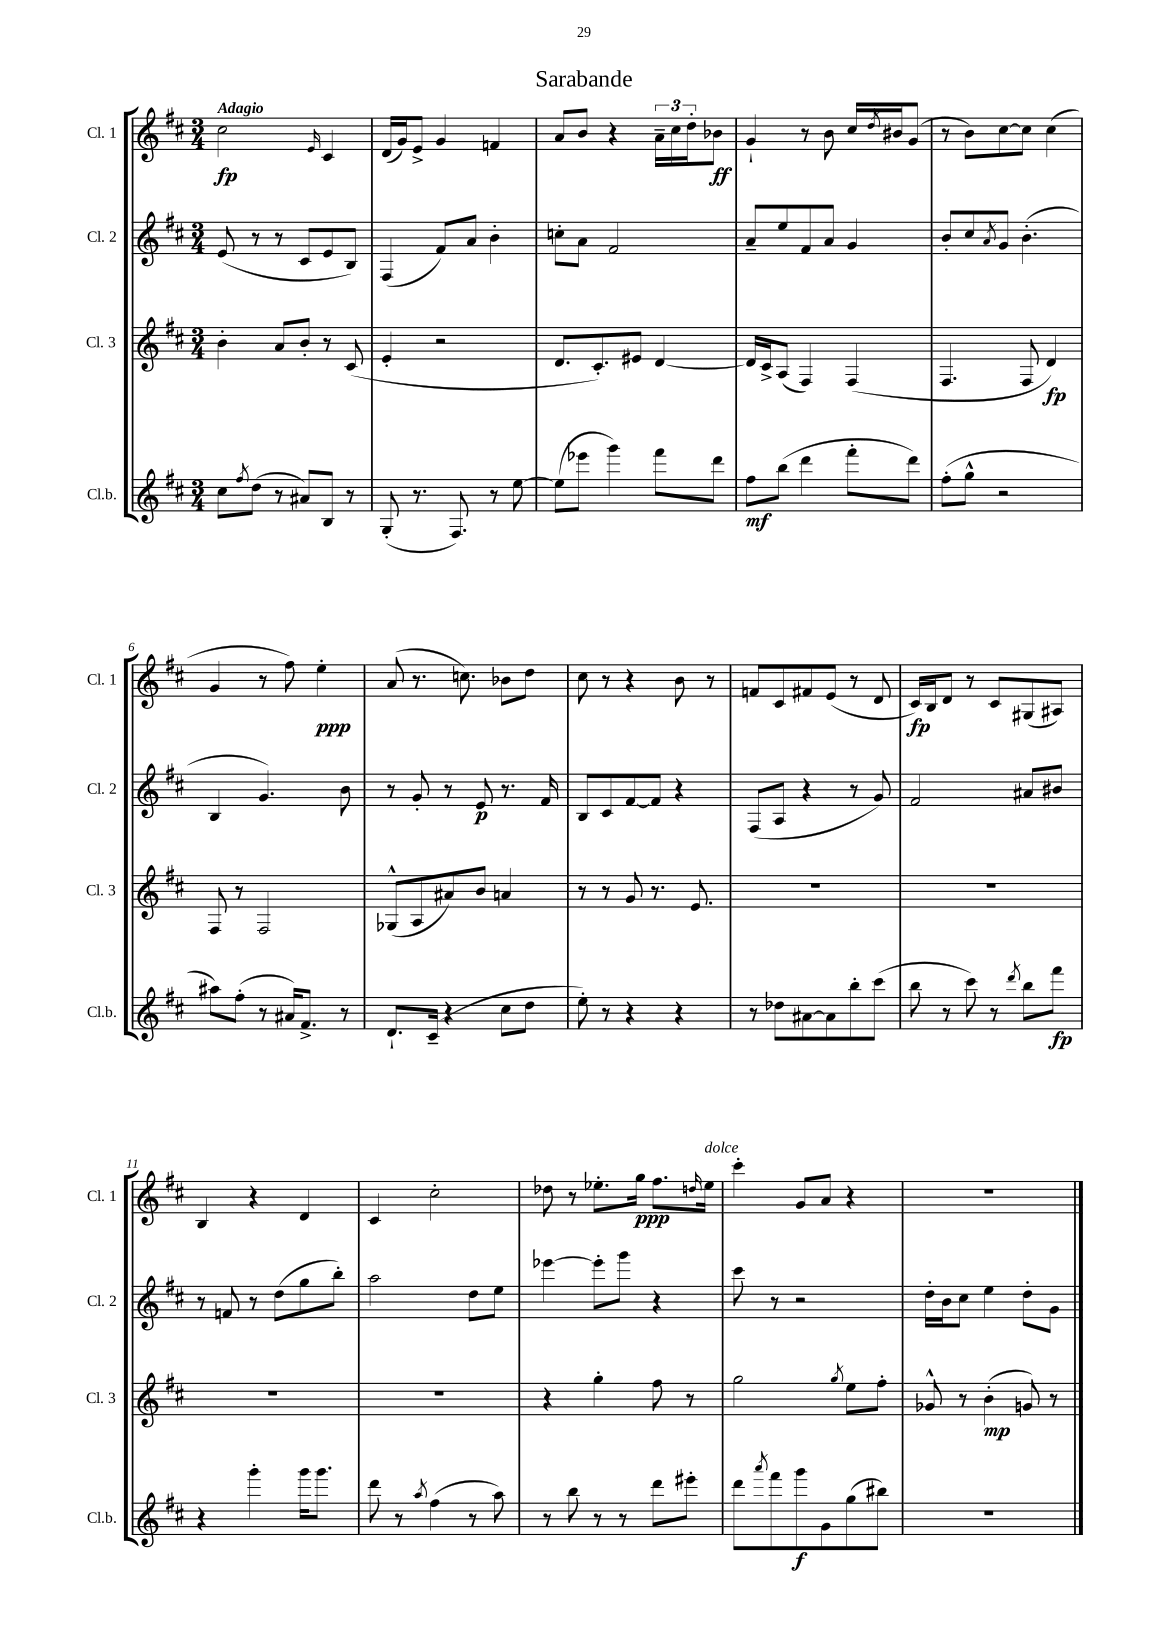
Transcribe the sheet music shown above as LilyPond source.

\header { title = "Sarabande" }
<<
\new StaffGroup <<
\new Staff = "s0" \with { instrumentName = "Cl. 1" shortInstrumentName = "Cl. 1" } {
    \clef treble \key d \major \numericTimeSignature \time 3/4 \tempo "Adagio"
    cis''2\fp \grace { e'16 } cis'4 |
    d'16( g'16) e'8-> g'4 f'4 |
    a'8 b'8 r4 \tuplet 3/2 { a'16-- cis''16 d''16-. } bes'8\ff |
    g'4-! r8 b'8 cis''16 \acciaccatura { d''8 } bis'16 g'8( |
    r8 b'8) cis''8~ cis''8 cis''4( |
    g'4 r8 fis''8) e''4-.\ppp |
    a'8( r8. c''8.) bes'8 d''8 |
    cis''8 r8 r4 b'8 r8 |
    f'8 cis'8 fis'8 e'8( r8 d'8 |
    cis'16\fp) b16 d'8 r8 cis'8 gis8( ais8) |
    b4 r4 d'4 |
    cis'4 cis''2-. |
    des''8 r8 ees''8.-. g''16\ppp fis''8. \grace { d''16 } ees''16^\markup { \italic "dolce" } |
    cis'''4-. g'8 a'8 r4 |
    R2. \bar "|." |
}
\new Staff = "s1" \with { instrumentName = "Cl. 2" shortInstrumentName = "Cl. 2" } {
    \clef treble \key d \major \numericTimeSignature \time 3/4
    e'8( r8 r8 cis'8 e'8 b8) |
    fis4( fis'8) a'8 b'4-. |
    c''8-. a'8 fis'2 |
    a'8-- e''8 fis'8 a'8 g'4 |
    b'8-. cis''8 \acciaccatura { a'8 } g'8 b'4.-.( |
    b4 g'4.) b'8 |
    r8 g'8-. r8 e'8\p r8. fis'16 |
    b8 cis'8 fis'8~ fis'8 r4 |
    fis8( a8 r4 r8 g'8) |
    fis'2 ais'8 bis'8 |
    r8 f'8 r8 d''8( g''8 b''8-.) |
    a''2 d''8 e''8 |
    ees'''4~ ees'''8-. g'''8 r4 |
    cis'''8 r8 r2 |
    d''16-. b'16 cis''8 e''4 d''8-. g'8 \bar "|." |
}
\new Staff = "s2" \with { instrumentName = "Cl. 3" shortInstrumentName = "Cl. 3" } {
    \clef treble \key d \major \numericTimeSignature \time 3/4
    b'4-. a'8 b'8-. r8 cis'8( |
    e'4-. r2 |
    d'8. cis'8.-.) eis'8 d'4~ |
    d'16 cis'16-> a8( fis4) fis4( |
    fis4. fis8 d'4\fp) |
    fis8 r8 fis2 |
    ges8-^( a8 ais'8) b'8 a'4 |
    r8 r8 g'8 r8. e'8. |
    R2. |
    R2. |
    R2. |
    R2. |
    r4 g''4-. fis''8 r8 |
    g''2 \acciaccatura { g''8 } e''8 fis''8-. |
    ges'8-^ r8 b'4-.\mp( g'8) r8 \bar "|." |
}
\new Staff = "s3" \with { instrumentName = "Cl.b." shortInstrumentName = "Cl.b." } {
    \clef treble \key d \major \numericTimeSignature \time 3/4
    cis''8 \acciaccatura { fis''8 } d''8( r8 ais'8) b8 r8 |
    g8-.( r8. fis8.) r8 e''8~ |
    e''8( ees'''8 g'''4) fis'''8 d'''8 |
    fis''8\mf b''8( d'''4 fis'''8-. d'''8) |
    fis''8-.( g''8-^ r2 |
    ais''8) fis''8-.( r8 ais'16) fis'8.-> r8 |
    d'8.-! cis'16--( r4 cis''8 d''8 |
    e''8-.) r8 r4 r4 |
    r8 des''8 ais'8~ ais'8 b''8-. cis'''8( |
    b''8 r8 cis'''8) r8 \acciaccatura { d'''8 } b''8 fis'''8\fp |
    r4 g'''4-. g'''16 g'''8. |
    d'''8 r8 \acciaccatura { a''8 } fis''4( r8 a''8) |
    r8 b''8 r8 r8 d'''8 eis'''8-. |
    d'''8 \acciaccatura { a'''8 } fis'''8 g'''8\f g'8 g''8( bis''8) |
    R2. \bar "|." |
}
>>
>>
